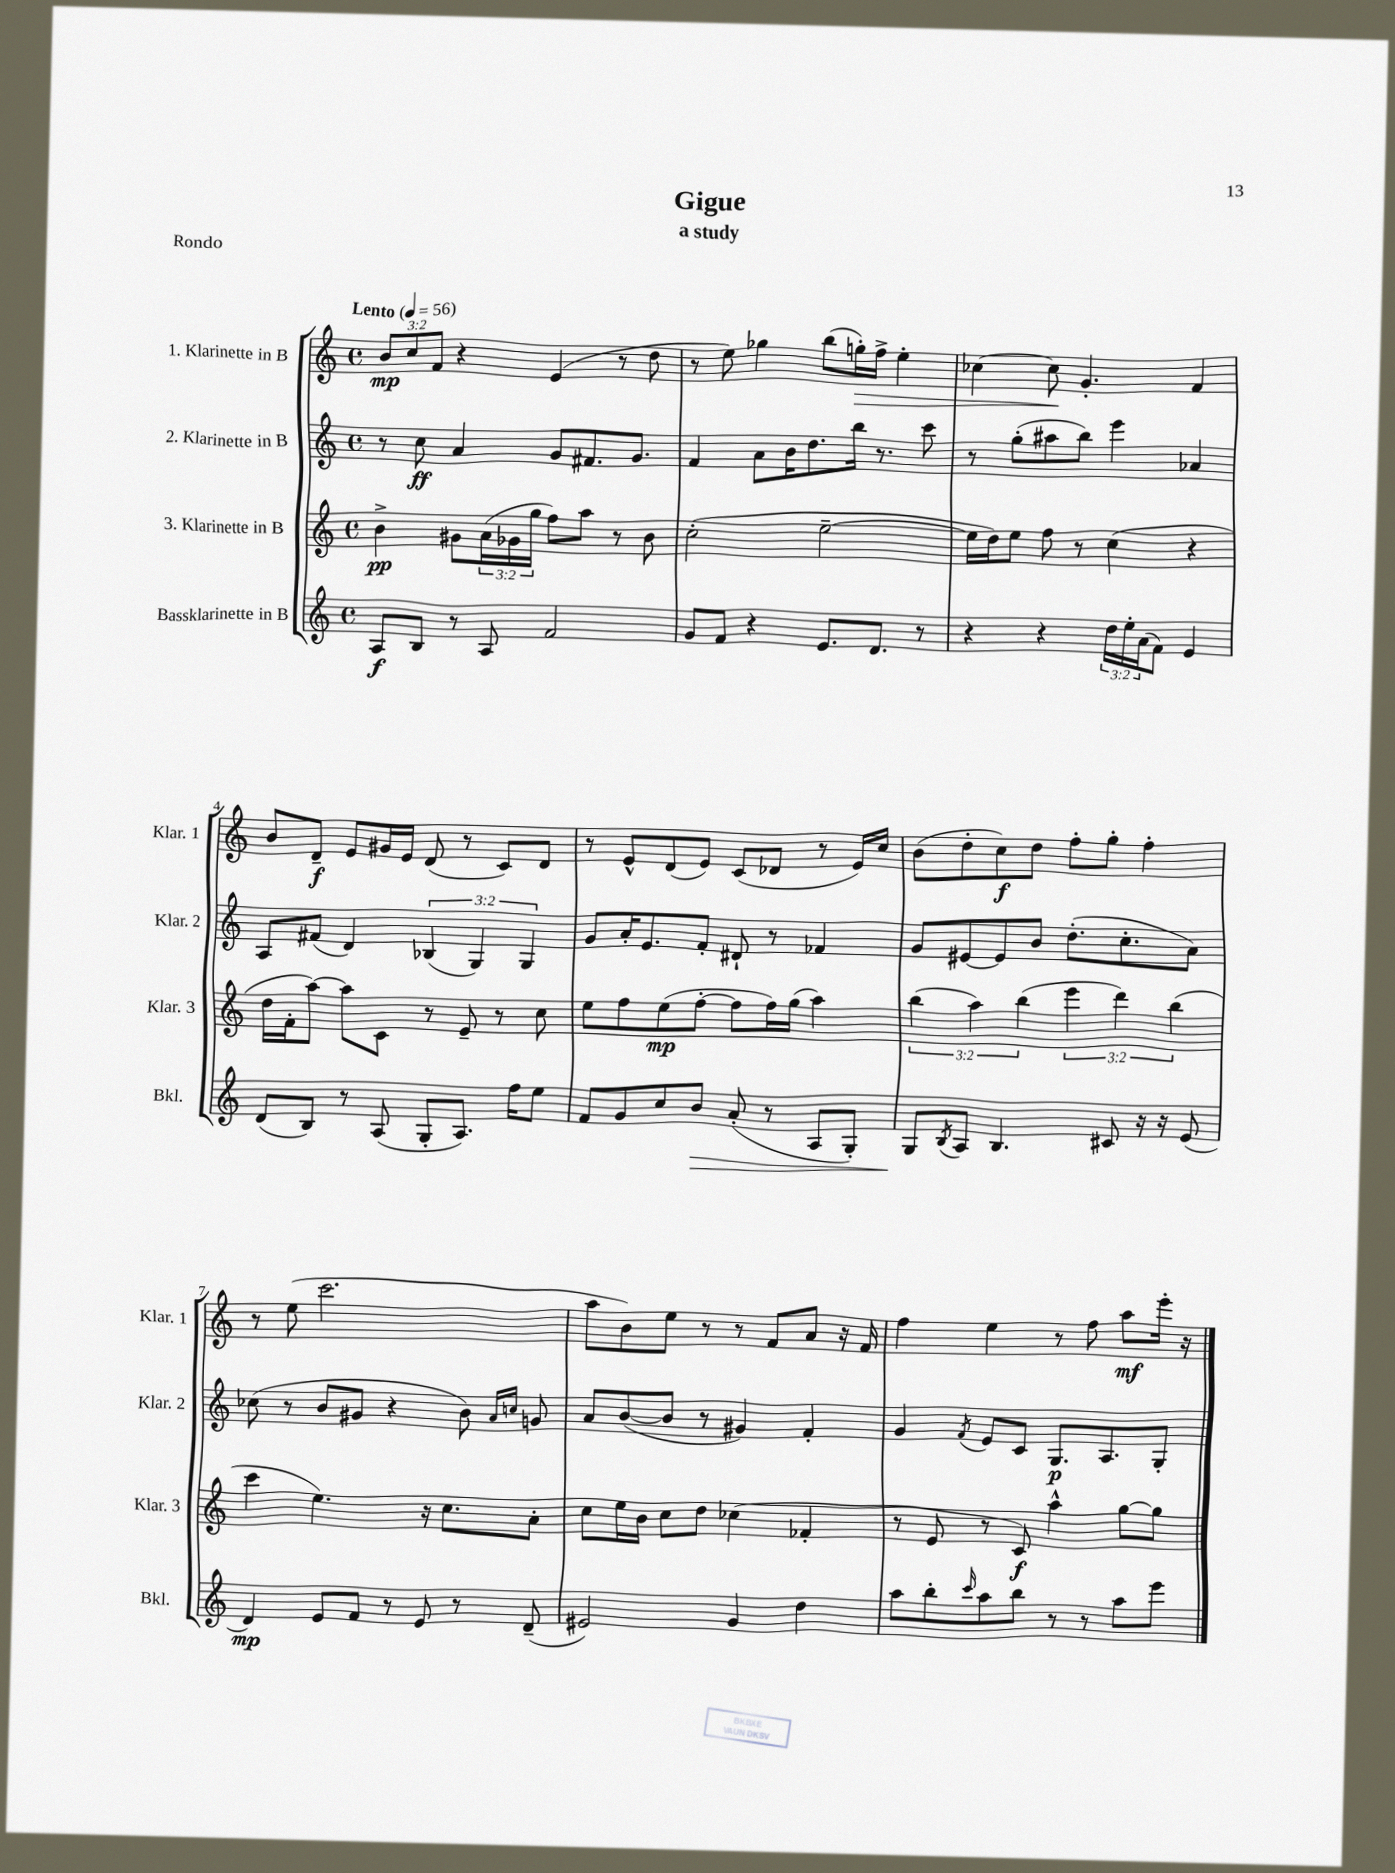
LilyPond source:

\header { title = "Gigue" subtitle = "a study" piece = "Rondo" }
<<
\new StaffGroup <<
\new Staff = "s0" \with { instrumentName = "1. Klarinette in B" shortInstrumentName = "Klar. 1" } {
    \clef treble \key c \major \defaultTimeSignature \time 4/4 \override Staff.TupletNumber.text = #tuplet-number::calc-fraction-text \tempo "Lento" 4 = 56
    \tuplet 3/2 { b'8\mp c''8 f'8 } r4 e'4( r8 d''8 |
    r8 e''8) ges''4 b''8( g''16-.\>) f''16-> e''4-. |
    ces''4~ ces''8\! g'4.-. f'4 |
    b'8 d'8--\f e'8 gis'16 e'16 d'8( r8 c'8) d'8 |
    r8 e'8-^ d'8( e'8) c'8( des'8 r8 e'16) c''16 |
    b'8( d''8-. c''8\f) d''8 f''8-. g''8-. f''4-. |
    r8 e''8( c'''2. |
    a''8 b'8) e''8 r8 r8 f'8 a'8 r16 f'16 |
    f''4 e''4 r8 f''8 a''8\mf e'''16-. r16 \bar "|." |
}
\new Staff = "s1" \with { instrumentName = "2. Klarinette in B" shortInstrumentName = "Klar. 2" } {
    \clef treble \key c \major \defaultTimeSignature \time 4/4 \override Staff.TupletNumber.text = #tuplet-number::calc-fraction-text
    r8 c''8\ff a'4 g'8 fis'8. g'8. |
    f'4 a'8 b'16 d''8. b''16 r8. c'''8 |
    r8 g''8-.( ais''8 b''8) e'''4 aes'4 |
    a8 fis'8( d'4) \tuplet 3/2 { bes4( g4) g4 } |
    g'8 a'16-. e'8. f'8-. dis'8-! r8 fes'4 |
    g'8 eis'8~ eis'8 b'8 d''8.-.( c''8.-. a'8) |
    ces''8( r8 b'8 gis'8 r4 b'8) \grace { a'16 c''16 } g'8 |
    a'8 b'8~( b'8 r8 gis'4) f'4-. |
    g'4 \acciaccatura { f'8 } e'8 c'8 g8.\p a8. g8-. \bar "|." |
}
\new Staff = "s2" \with { instrumentName = "3. Klarinette in B" shortInstrumentName = "Klar. 3" } {
    \clef treble \key c \major \defaultTimeSignature \time 4/4 \override Staff.TupletNumber.text = #tuplet-number::calc-fraction-text
    b'4->\pp gis'8 \tuplet 3/2 { a'16( ges'16 g''16 } f''8) a''8 r8 b'8 |
    c''2-.( e''2~-- |
    e''16 d''16) e''8 f''8 r8 c''4( r4 |
    d''16 f'16-. a''8~) a''8 c'8 r8 e'8-- r8 c''8 |
    e''8 f''8 e''8\mp( f''8~-. f''8 f''16) g''16( a''4) |
    \tuplet 3/2 { b''4( a''4) b''4( } \tuplet 3/2 { e'''4 d'''4) b''4( } |
    c'''4 e''4.) r16 c''8. a'8-. |
    c''8 e''16 b'16 c''8 d''8 ces''4( fes'4-. |
    r8 e'8 r8 c'8\f) a''4-^ g''8~ g''8 \bar "|." |
}
\new Staff = "s3" \with { instrumentName = "Bassklarinette in B" shortInstrumentName = "Bkl." } {
    \clef treble \key c \major \defaultTimeSignature \time 4/4 \override Staff.TupletNumber.text = #tuplet-number::calc-fraction-text
    a8\f b8 r8 a8 f'2 |
    g'8 f'8 r4 e'8. d'8. r8 |
    r4 r4 \tuplet 3/2 { d''16 e''16-. a'16( } f'8) e'4 |
    d'8( b8) r8 a8( g8-. a8.) f''16 e''8 |
    f'8 g'8 c''8 b'8\> a'8-.( r8 a8 g8-.) |
    g8\! \acciaccatura { b8 } a8 b4. cis'8 r16 r16 e'8( |
    d'4\mp) e'8 f'8 r8 e'8 r8 d'8--( |
    eis'2) g'4 d''4 |
    a''8 b''8-. \grace { c'''16 } a''8 b''8 r8 r8 a''8 e'''8 \bar "|." |
}
>>
>>
